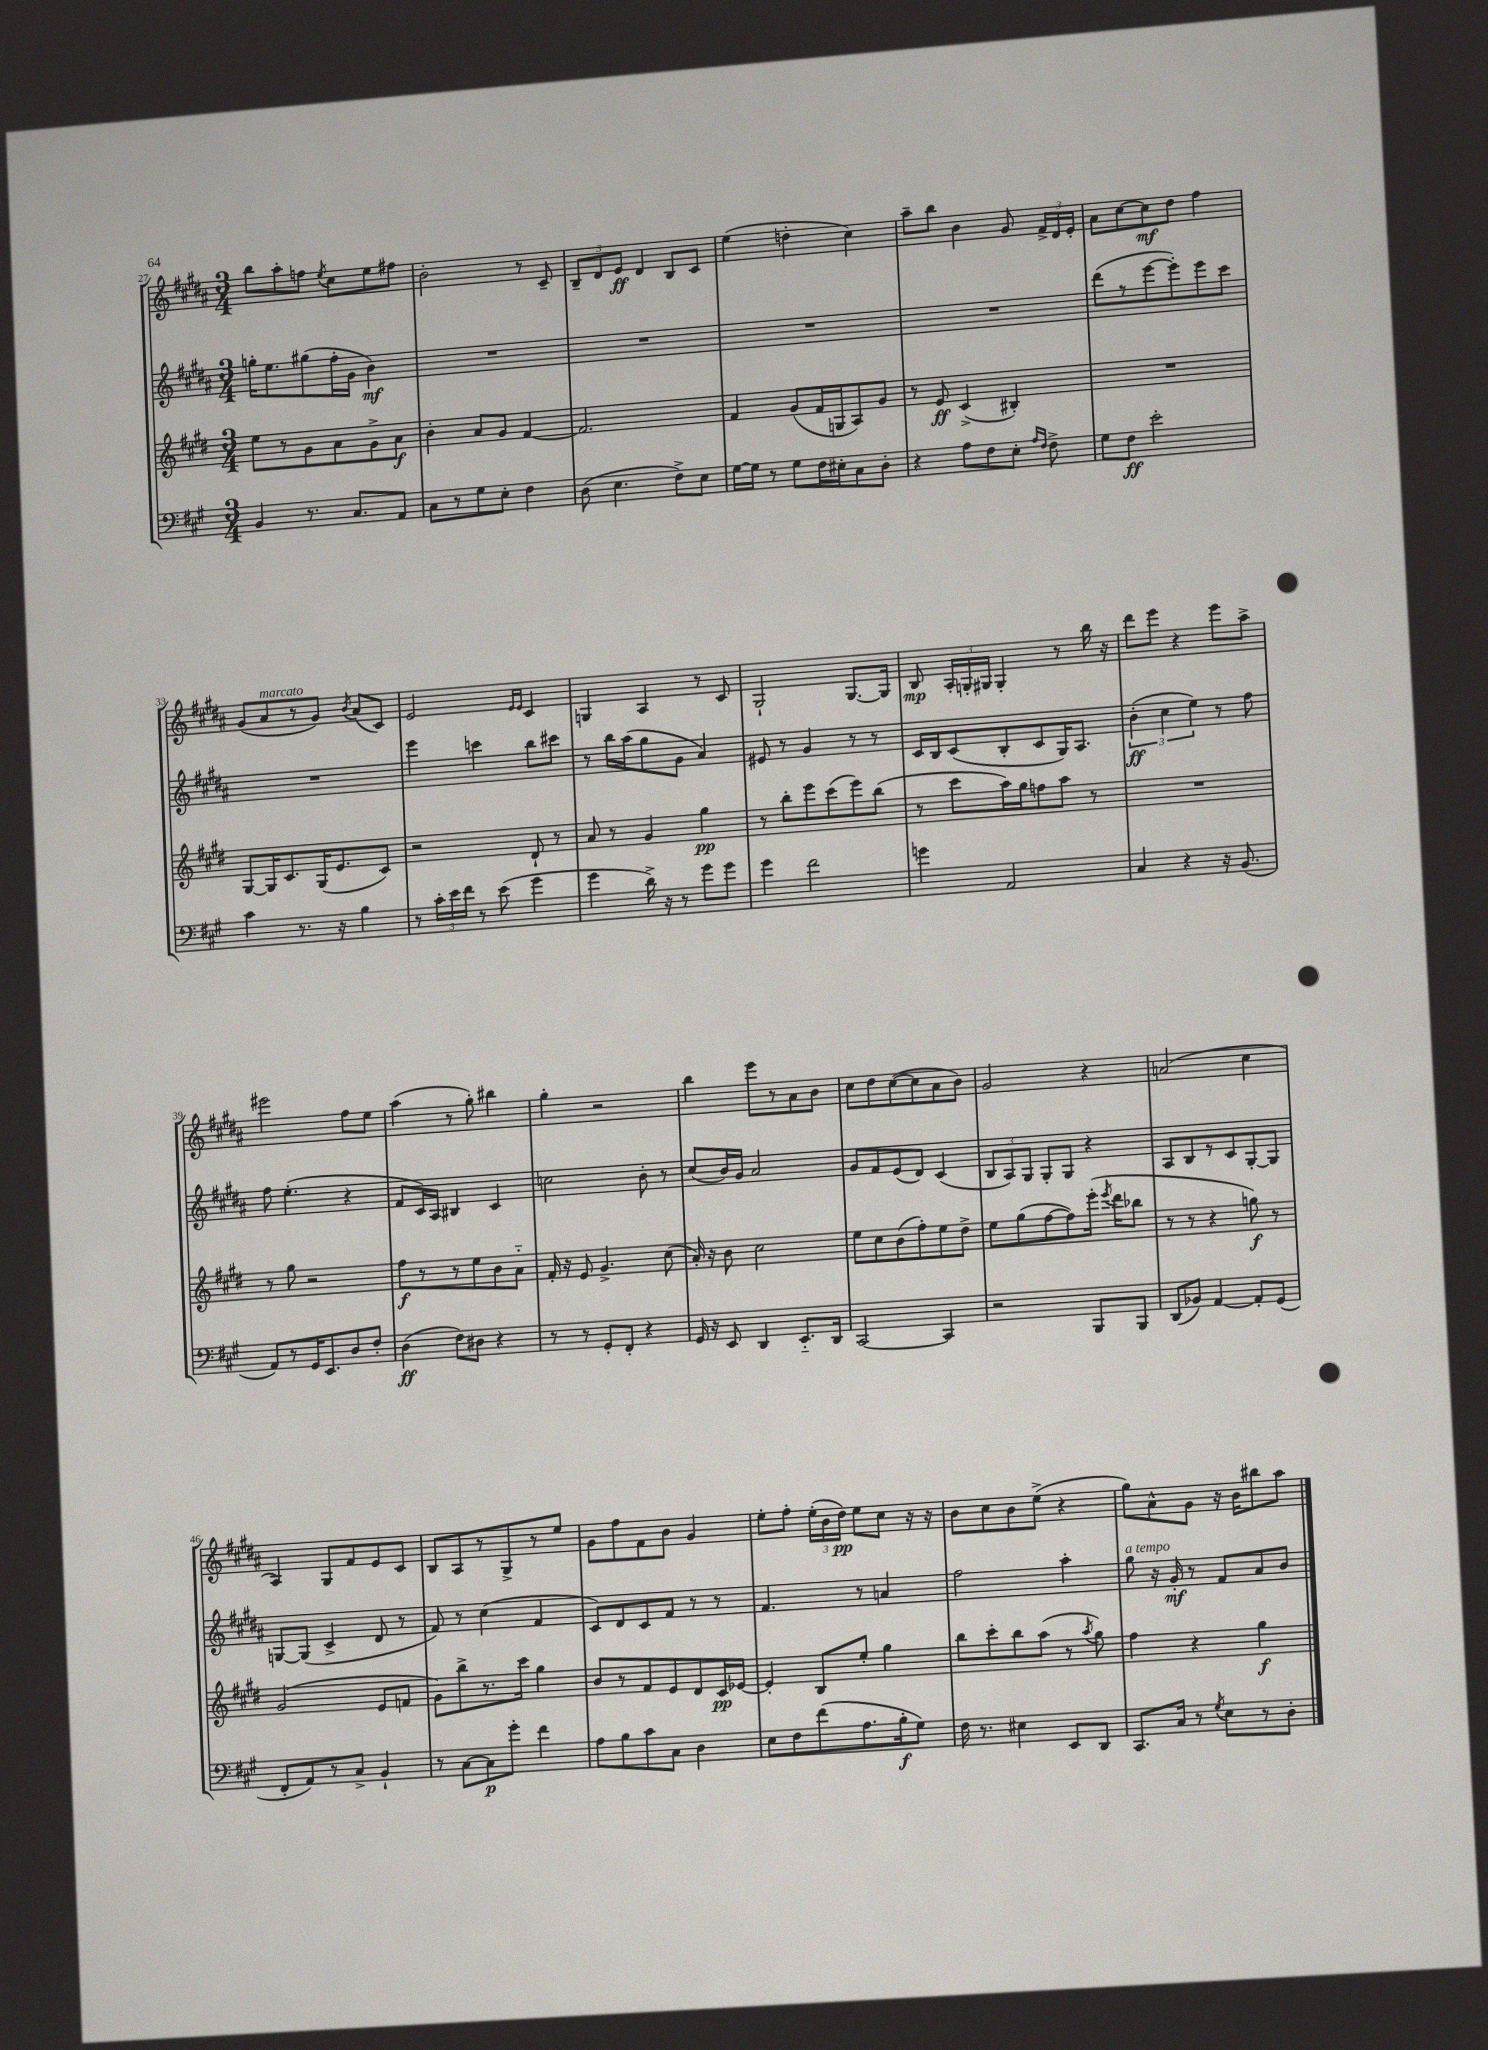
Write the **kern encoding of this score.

**kern	**dynam	**kern	**dynam	**kern	**dynam	**kern	**dynam
*part4	*part4	*part3	*part3	*part2	*part2	*part1	*part1
*staff4	*staff4	*staff3	*staff3	*staff2	*staff2	*staff1	*staff1
*clefF4	*	*clefG2	*	*clefG2	*	*clefG2	*
*k[f#c#g#]	*	*k[f#c#g#d#]	*	*k[f#c#g#d#a#]	*	*k[f#c#g#d#a#]	*
*M3/4	*	*M3/4	*	*M3/4	*	*M3/4	*
=27	=27	=27	=27	=27	=27	=27	=27
4BB/	.	8ee\L	.	16ggn'\KL	.	8bb\L	.
.	.	.	.	8.ee\	.	.	.
.	.	8r	.	.	.	8aa#'\	.
8.r	.	8g#\	.	(8gg#X\	.	8ffn\J	.
.	.	.	.	.	.	8qee/	.
.	.	8a\	.	16ff#'\L	.	8cc#\L	.
8.C#/L	.	.	.	16g#\JJ	.	.	.
.	.	8g#^\	.	4b\)	mf	8ee\	.
8AA/J	.	8a\J	f	.	.	8ff#X\J	.
=28	=28	=28	=28	=28	=28	=28	=28
8C#\L	.	4b'\	.	2.r	.	2b'\	.
8r	.	.	.	.	.	.	.
8G#\	.	8a/L	.	.	.	.	.
8E'\J	.	8g#/J	.	.	.	.	.
4F#\	.	[4f#/	.	.	.	8r	.
.	.	.	.	.	.	8c#~/	.
=29	=29	=29	=29	=29	=29	=29	=29
(8D\	.	2.f#/]	.	2.r	.	12B~/L	.
.	.	.	.	.	.	12d#/	.
4.E\	.	.	.	.	.	.	.
.	.	.	.	.	.	12e/J	ff
.	.	.	.	.	.	4d#/	.
8F#^\L)	.	.	.	.	.	8B/L	.
8E\J	.	.	.	.	.	8c#/J	.
=30	=30	=30	=30	=30	=30	=30	=30
[16G#\LL	.	4f#/	.	2.r	.	(4ee\	.
16G#\JJ]	.	.	.	.	.	.	.
8r	.	.	.	.	.	.	.
8G#\L	.	(8g#/L	.	.	.	4ddn'\	.
16F#\L	.	16f#/L	.	.	.	.	.
16E#X'\J	.	16Gn/J	.	.	.	.	.
8C#\	.	8A/)	.	.	.	4cc#\)	.
8D'\J	.	8g#/J	.	.	.	.	.
=31	=31	=31	=31	=31	=31	=31	=31
4r	.	8r	.	2.r	.	8aa#~\L	.
.	.	8e/	ff	.	.	8bb\J	.
8A\L	.	(4c#^/	.	.	.	4b\	.
8F#\	.	.	.	.	.	.	.
8E'\J	.	4B#X'/)	.	.	.	8g#/	.
16qqA/LL	.	.	.	.	.	.	.
16qqF#/JJ	.	.	.	.	.	.	.
8F#^\	.	.	.	.	.	24f#^/LL	.
.	.	.	.	.	.	24d#/	.
.	.	.	.	.	.	24e'/JJ	.
=32	=32	=32	=32	=32	=32	=32	=32
8G#\L	.	2.r	.	(8ddd#\L	.	8a#\L	.
8F#\J	ff	.	.	8r	.	[8cc#\	.
2e'\	.	.	.	[8eee\	.	8cc#\]	mf
.	.	.	.	8eee'\])	.	8dd#\J	.
.	.	.	.	8eee\	.	4ff#\	.
.	.	.	.	8ccc#\J	.	.	.
!!LO:LB:g=z
=33	=33	=33	=33	=33	=33	=33	=33
4c#\	.	[8G#/L	.	2.r	.	(8g#/L	.
!	!	!	!	!	!	!LO:TX:a:i:t=marcato	!
.	.	16G#/K]	.	.	.	8a#/	.
.	.	8.c#/	.	.	.	.	.
8.r	.	.	.	.	.	8r	.
.	.	(16G#/K	.	.	.	8g#/J)	.
16r	.	8.e/	.	.	.	.	.
.	.	.	.	.	.	8qb/	.
4B\	.	.	.	.	.	(8a#/L	.
.	.	8c#/J)	.	.	.	8c#/J)	.
=34	=34	=34	=34	=34	=34	=34	=34
8r	.	2r	.	4eee\	.	2e/	.
24c#'\LL	.	.	.	.	.	.	.
24e\	.	.	.	.	.	.	.
24f#\JJ	.	.	.	.	.	.	.
8r	.	.	.	4cccn\	.	.	.
(8e\	.	.	.	.	.	.	.
.	.	.	.	.	.	16qqe/LL	.
.	.	.	.	.	.	16qqe/JJ	.
4g#\	.	8d#`/	.	8bb\L	.	4c#/	.
.	.	8r	.	8ccc#X\J	.	.	.
=35	=35	=35	=35	=35	=35	=35	=35
4g#\	.	8a/	.	8r	.	4Gn/	.
.	.	8r	.	16bb\LL	.	.	.
.	.	.	.	(16aa#\J	.	.	.
16d^\)	.	4g#/	.	8gg#\	.	4A#/	.
16r	.	.	.	.	.	.	.
8r	.	.	.	8g#\J	.	.	.
8g#\L	.	4gg#\	pp	4a#/)	.	8r	.
8g#\J	.	.	.	.	.	8c#/	.
=36	=36	=36	=36	=36	=36	=36	=36
4g#\	.	8r	.	8e#X/	.	2G#`/	.
.	.	8bb'\L	.	8r	.	.	.
2f#\	.	8eee\	.	4g#/	.	.	.
.	.	(8ccc#\	.	.	.	.	.
.	.	8eee\)	.	8r	.	[8.G#/L	.
.	.	(8bb\J	.	8r	.	.	.
.	.	.	.	.	.	16G#/Jk]	.
=37	=37	=37	=37	=37	=37	=37	=37
4gn\	.	8r	.	16c#/LL	.	8B/	mp
.	.	.	.	16B/J	.	.	.
.	.	8ccc#\L	.	(8c#/	.	24A#'/LL	.
.	.	.	.	.	.	24Gn'/	.
.	.	.	.	.	.	24G#X/JJ	.
2AA/	.	16aa\L)	.	8B'/	.	4G#'/	.
.	.	16gg#\J	.	.	.	.	.
.	.	8ffn\	.	8c#/	.	.	.
.	.	8aa\J	.	16G#/K)	.	8r	.
.	.	.	.	8.A#/J	.	.	.
.	.	8r	.	.	.	16bb\	.
.	.	.	.	.	.	16r	.
=38	=38	=38	=38	=38	=38	=38	=38
4C#/	.	2.r	.	(6b'\	ff	8ddd#\L	.
.	.	.	.	.	.	8eee\J	.
.	.	.	.	6cc#\	.	.	.
4r	.	.	.	.	.	4r	.
.	.	.	.	6ee\)	.	.	.
16r	.	.	.	8r	.	8eee\L	.
(8.BB/	.	.	.	.	.	.	.
.	.	.	.	8ff#\	.	8aa#^\J	.
!!LO:LB:g=z
=39	=39	=39	=39	=39	=39	=39	=39
8AA/L)	.	8r	.	8ff#\	.	2eee#X\	.
8r	.	8gg#\	.	(4.ee'\	.	.	.
16GG#/K	.	2r	.	.	.	.	.
8.EE/	.	.	.	.	.	.	.
8D/	.	.	.	4r	.	8ff#\L	.
8F#'/J	.	.	.	.	.	8ee\J	.
=40	=40	=40	=40	=40	=40	=40	=40
(4D\	ff	8ff#\L	f	8f#/L	.	(4aa#\	.
.	.	8r	.	16c#/L)	.	.	.
.	.	.	.	16A#/JJ	.	.	.
8F#\L)	.	8r	.	4B#X/	.	8r	.
8D#X\J	.	8ee\	.	.	.	8gg#'\)	.
4r	.	8b\	.	4c#/	.	4bb#X\	.
.	.	8a\J	.	.	.	.	.
=41	=41	=41	=41	=41	=41	=41	=41
8r	.	16f#'/	.	2ccn\	.	4gg#'\	.
.	.	16r	.	.	.	.	.
8r	.	8e/	.	.	.	.	.
8GG#'/L	.	4.g#^/	.	.	.	2r	.
8FF#'/J	.	.	.	.	.	.	.
4r	.	.	.	8b'\	.	.	.
.	.	(8cc#\	.	8r	.	.	.
=42	=42	=42	=42	=42	=42	=42	=42
16GG#/	.	16a'/)	.	(8cc#/L	.	4bb\	.
16r	.	16r	.	.	.	.	.
8EE/	.	8b\	.	16b/L)	.	.	.
.	.	.	.	16g#/JJ	.	.	.
4DD/	.	2cc#\	.	2a#/	.	8eee\L	.
.	.	.	.	.	.	8r	.
8.EE/L	.	.	.	.	.	8a#\	.
.	.	.	.	.	.	8b\J	.
16DD/Jk	.	.	.	.	.	.	.
=43	=43	=43	=43	=43	=43	=43	=43
[2CC#/	.	8ee\L	.	8g#/L	.	8cc#\L	.
.	.	8cc#\	.	8f#/	.	8dd#\	.
.	.	(8b\	.	(8e/	.	([8cc#\	.
.	.	8ff#'\)	.	8d#/J)	.	8cc#\]	.
4CC#/]	.	8ee\	.	(4c#/	.	8a#\	.
.	.	8dd#^\J	.	.	.	8b\J)	.
=44	=44	=44	=44	=44	=44	=44	=44
2r	.	8ee\L	.	12B/L	.	2g#/	.
.	.	.	.	12A#/)	.	.	.
.	.	(8gg#\	.	.	.	.	.
.	.	.	.	12G#/J	.	.	.
.	.	[8ff#\	.	8G#'/L	.	.	.
.	.	8ff#\])	.	8G#/J	.	.	.
8BBB/L	.	(16eee'\Jk	.	4r	.	4r	.
.	.	8qeee/	.	.	.	.	.
.	.	16ddd#\KL	.	.	.	.	.
8BBB/J	.	8bb-X\J	.	.	.	.	.
=45	=45	=45	=45	=45	=45	=45	=45
(8DD/L	.	8r	.	8A#/L	.	(2an/	.
8BB-X/J)	.	8r	.	8B/	.	.	.
[4AA/	.	4r	.	8r	.	.	.
.	.	.	.	8c#/	.	.	.
8AA'/L]	.	8ggn\)	f	[8G#'/	.	4cc#\	.
(8GG#/J	.	8r	.	8G#/J]	.	.	.
!!LO:LB:g=z
=46	=46	=46	=46	=46	=46	=46	=46
8FF#'/L	.	(2g#/	.	[8Gn/L	.	4A#/)	.
8AA/)	.	.	.	(8G/J]	.	.	.
8r	.	.	.	4c#^/	.	8G#/L	.
8C#^/J	.	.	.	.	.	8f#/	.
4BB`/	.	8e/L	.	8d#/	.	8e/	.
.	.	8fn/J	.	8r	.	8c#/J	.
=47	=47	=47	=47	=47	=47	=47	=47
8r	.	8g#\L)	.	8f#/)	.	8B/L	.
[8C#\L	.	8bb^\	.	8r	.	8A#/	.
8C#\]	p	8.r	.	(4cc#\	.	8r	.
8g#'\J	.	.	.	.	.	8G#^/	.
.	.	16ccc#\Jk	.	.	.	.	.
4f#\	.	4gg#\	.	4f#/	.	8r	.
.	.	.	.	.	.	8ee/J	.
=48	=48	=48	=48	=48	=48	=48	=48
8A\L	.	8b/L	.	8c#/L)	.	8g#\L	.
8B\	.	8r	.	8d#/	.	8ff#\	.
8c#\	.	8f#/	.	8c#/	.	8f#\	.
8C#\J	.	8e/	.	8f#/J	.	8b\J	.
4D\	.	8d#/	.	8r	.	4g#/	.
.	.	16c#/L	pp	8r	.	.	.
.	.	[16e-X/JJ	.	.	.	.	.
=49	=49	=49	=49	=49	=49	=49	=49
8E\L	.	4e-'/]	.	4.f#/	.	8ee'\L	.
8F#\	.	.	.	.	.	8ff#'\J	.
(8f#\	.	8B/L	.	.	.	(24ee'\LL	.
.	.	.	.	.	.	24b\	.
.	.	.	.	.	.	24dd#\JJ)	pp
8.A\	.	8ee'/J	.	8r	.	8ee\L	.
.	.	4gg#\	.	4an/	.	8cc#\J	.
16B'\k	f	.	.	.	.	.	.
8G#\J)	.	.	.	.	.	16r	.
.	.	.	.	.	.	16r	.
=50	=50	=50	=50	=50	=50	=50	=50
16F#\	.	8bb\L	.	2ff#\	.	8b\L	.
8.r	.	.	.	.	.	.	.
.	.	8ccc#'\	.	.	.	8cc#\	.
4E#X\	.	8bb\	.	.	.	8b\	.
.	.	(8aa\J	.	.	.	(8ee^\J	.
8EE/L	.	8r	.	4aa#'\	.	4r	.
.	.	8qaa/	.	.	.	.	.
8DD/J	.	8gg#\)	.	.	.	.	.
=51	=51	=51	=51	=51	=51	=51	=51
!	!	!	!	!LO:TX:a:i:t=a tempo	!	!	!
8.CC#/L	.	4ff#\	.	8gg#\	.	8gg#\L)	.
.	.	.	.	16r	.	8a#^^\	.
16C#/Jk	.	.	.	16g#'/	mf	.	.
8r	.	4r	.	8r	.	8g#\J	.
8qG#/	.	.	.	.	.	.	.
8E\L	.	.	.	8f#/L	.	16r	.
.	.	.	.	.	.	16b\KL	.
8r	.	4gg#\	f	8a#/	.	8bb#X\	.
8D'\J	.	.	.	8b/J	.	8aa#\J	.
==	==	==	==	==	==	==	==
*-	*-	*-	*-	*-	*-	*-	*-
